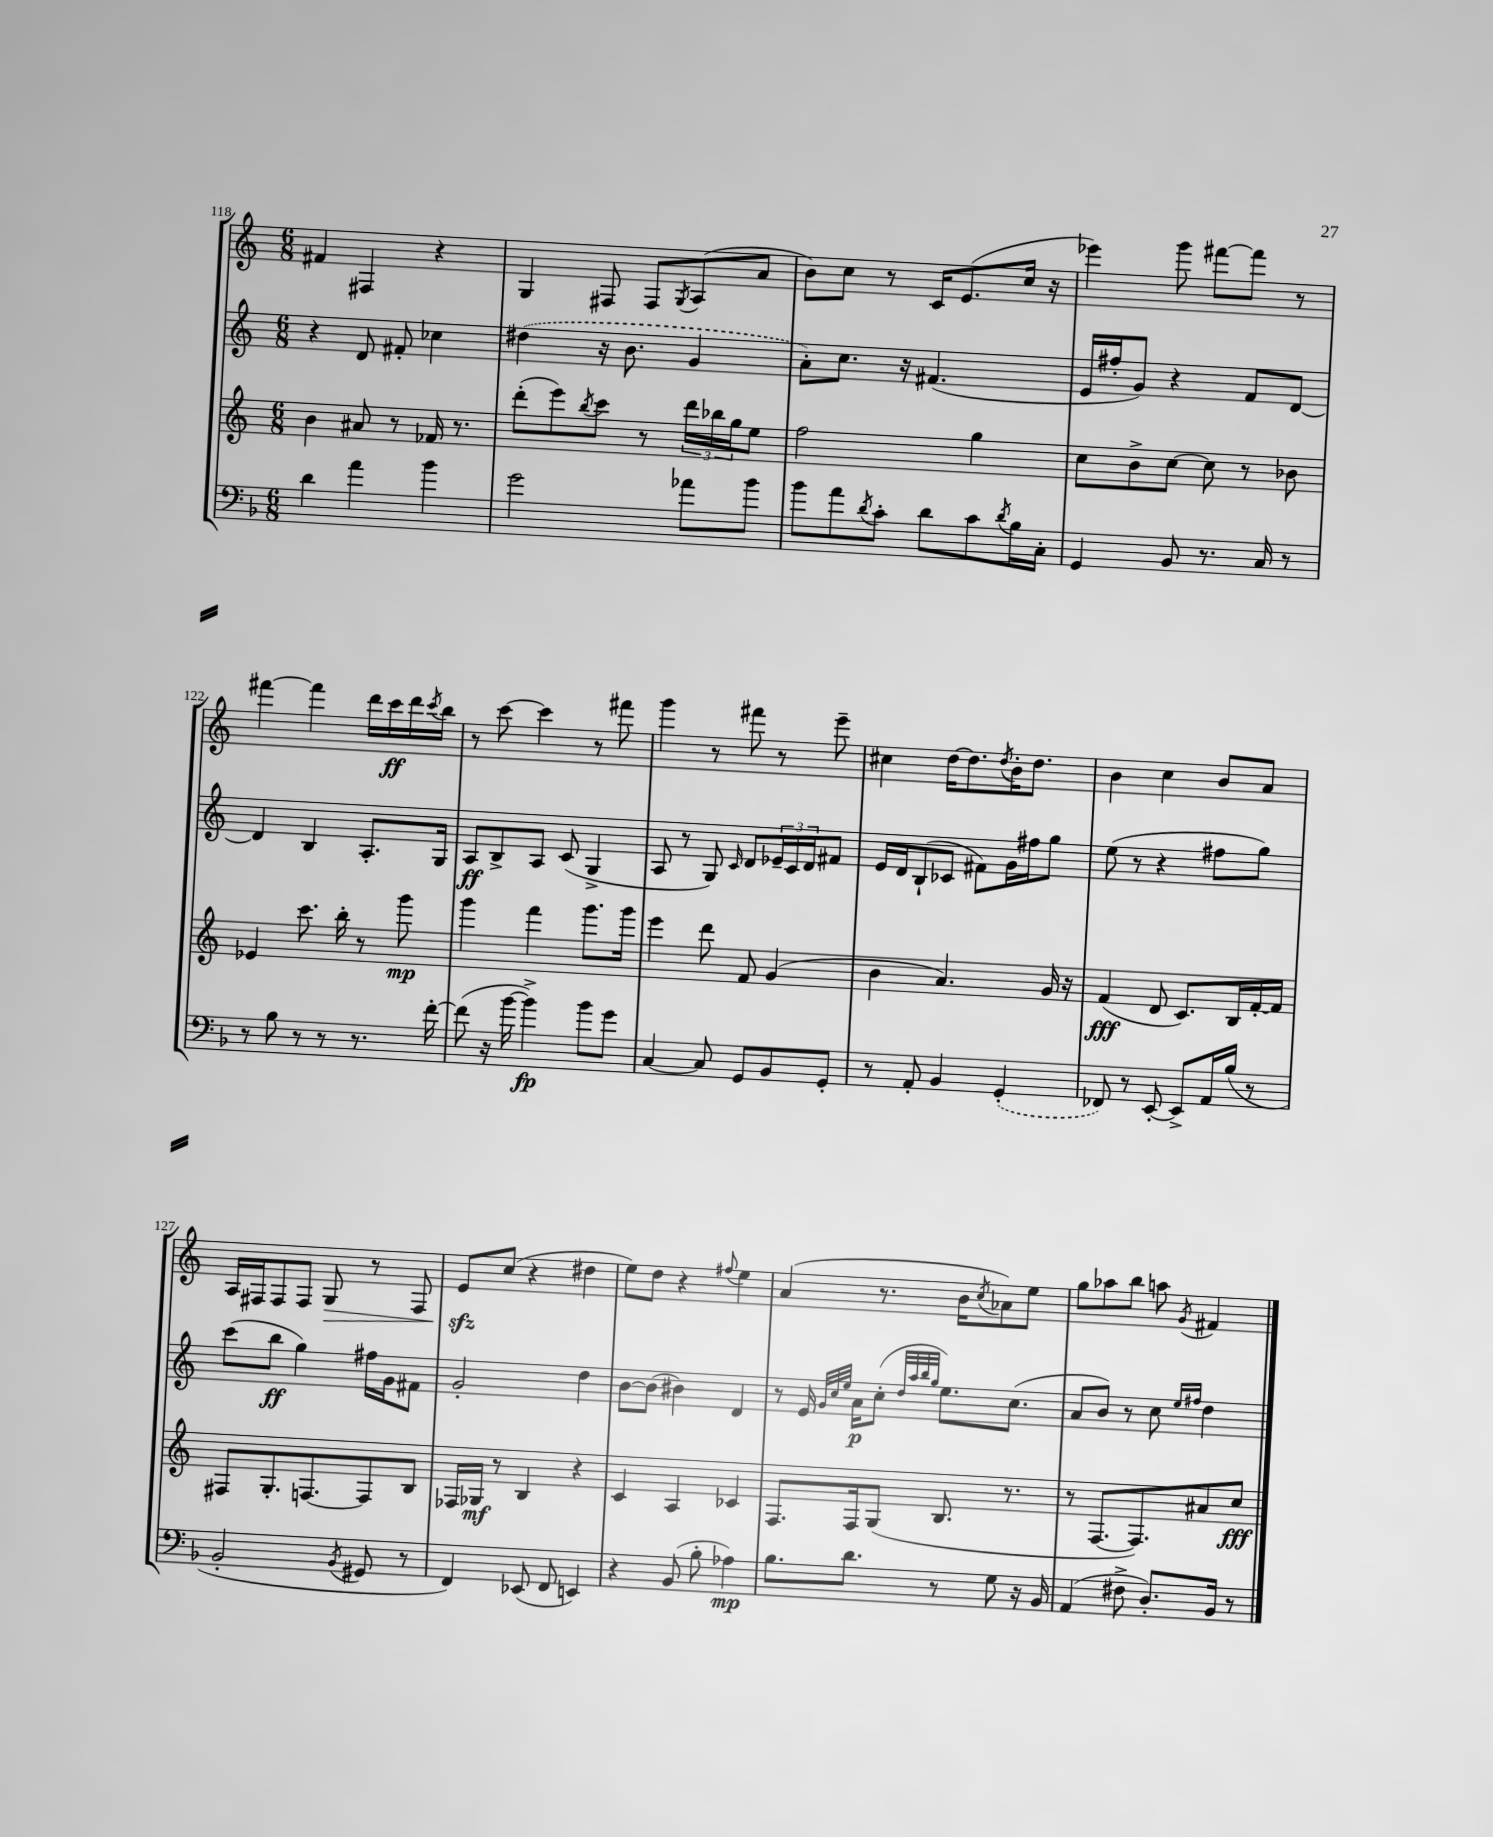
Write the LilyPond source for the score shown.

<<
\new StaffGroup <<
\new Staff = "s0" {
    \clef treble \key c \major \numericTimeSignature \time 6/8
    fis'4 fis4 r4 |
    g4 fis8 fis8 \acciaccatura { g8 } a8( a'8 |
    b'8) c''8 r8 c'16 e'8.( c''16 r16 |
    ees'''4) g'''8 fis'''8~ fis'''8 r8 |
    fis'''4~ fis'''4 d'''16 c'''16\ff d'''16 \acciaccatura { c'''8 } b''16 |
    r8 c'''8~ c'''4 r8 fis'''8 |
    g'''4 r8 fis'''8 r8 e'''8-- |
    cis''4 d''16~ d''8. \acciaccatura { d''8 } b'16-. d''8. |
    b'4 c''4 b'8 a'8 |
    a16 fis16 fis8 fis8 g8\> r8 fis8 |
    e'8\sfz\! c''8( r4 dis''4 |
    e''8) d''8 r4 \appoggiatura { fis''8 } e''4 |
    a'4( r8. b'16 \acciaccatura { c''8 } aes'8) e''8 |
    g''8 aes''8 b''8 a''8 \acciaccatura { g'8 } fis'4 \bar "|." |
}
\new Staff = "s1" {
    \clef treble \key c \major \numericTimeSignature \time 6/8
    r4 d'8 fis'8-. ces''4 |
    \once \slurDashed dis''4( r16 b'8. g'4 |
    a'8-.) c''8. r16 fis'4.( |
    e'16 fis''16-. g'8) r4 f'8 d'8~ |
    d'4 b4 a8.-. g16 |
    a8\ff b8-> a8 c'8( g4-> |
    a8 r8 g8) \grace { c'16 } d'8 \tuplet 3/2 { ees'16-- c'16 d'16 } fis'8 |
    e'16 d'16 b8-!( ces'8 fis'8) g'16 fis''16 g''8 |
    e''8( r8 r4 fis''8 g''8) |
    c'''8( b''8\ff g''4) fis''16 g'16 fis'8 |
    g'2-. d''4 |
    b'8~ b'8( bis'4) d'4 |
    r8 e'16 \grace { g'32 c''32 e''32 } a'16\p c''8-.( \grace { d''32 a''32 b''32 g''32 } e''8.) c''8.( |
    a'8 b'8) r8 c''8 \grace { e''16 fis''16 } d''4 \bar "|." |
}
\new Staff = "s2" {
    \clef treble \key c \major \numericTimeSignature \time 6/8
    b'4 ais'8 r8 fes'16 r8. |
    d'''8-.( e'''8) \acciaccatura { b''8 } c'''8 r8 \tuplet 3/2 { d'''16 bes''16 g''16 } e''8 |
    f''2 g''4 |
    c''8 b'8-> c''8~ c''8 r8 bes'8 |
    ees'4 c'''8. b''16-. r8 g'''8\mp |
    g'''4 f'''4 g'''8. g'''16 |
    e'''4 d'''8 f'8 g'4( |
    b'4 a'4.) g'16 r16 |
    f'4\fff( d'8 c'8.) b16 f'16~-. f'16 |
    fis8 g8.-. f8.~ f8 b8 |
    fes16 ges16\mf r8 b4 r4 |
    c'4 a4 ces'4 |
    f8. f16 g8( b8. r8. |
    r8 f8.~ f8.) ais'8 c''8\fff \bar "|." |
}
\new Staff = "s3" {
    \clef bass \key f \major \numericTimeSignature \time 6/8
    d'4 a'4 bes'4 |
    g'2 aes'8 bes'8 |
    bes'8 a'8 \acciaccatura { d'8 } c'8-. d'8 c'8 \acciaccatura { d'8 } bes16 c16-. |
    g,4 bes,8 r8. c16 r8 |
    r8 bes8 r8 r8 r8. f'16~-. |
    f'8( r16 bes'16~ bes'4->\fp) bes'8 g'8 |
    c4~ c8 g,8 bes,8 g,8-. |
    r8 a,8-. bes,4 \once \slurDashed g,4-.( |
    fes,8) r8 e,8~-. e,8-> a,16 bes16( r8 |
    bes,2-. \acciaccatura { bes,8 } gis,8 r8 |
    f,4) ees,8( f,8 e,4) |
    r4 bes,8( bes8-. aes4\mp) |
    bes8. d'8. r8 g8 r16 bes,16 |
    a,4( fis8-> d8.-.) bes,16 r8 \bar "|." |
}
>>
>>
\layout { \context { \Score currentBarNumber = #118 } }
